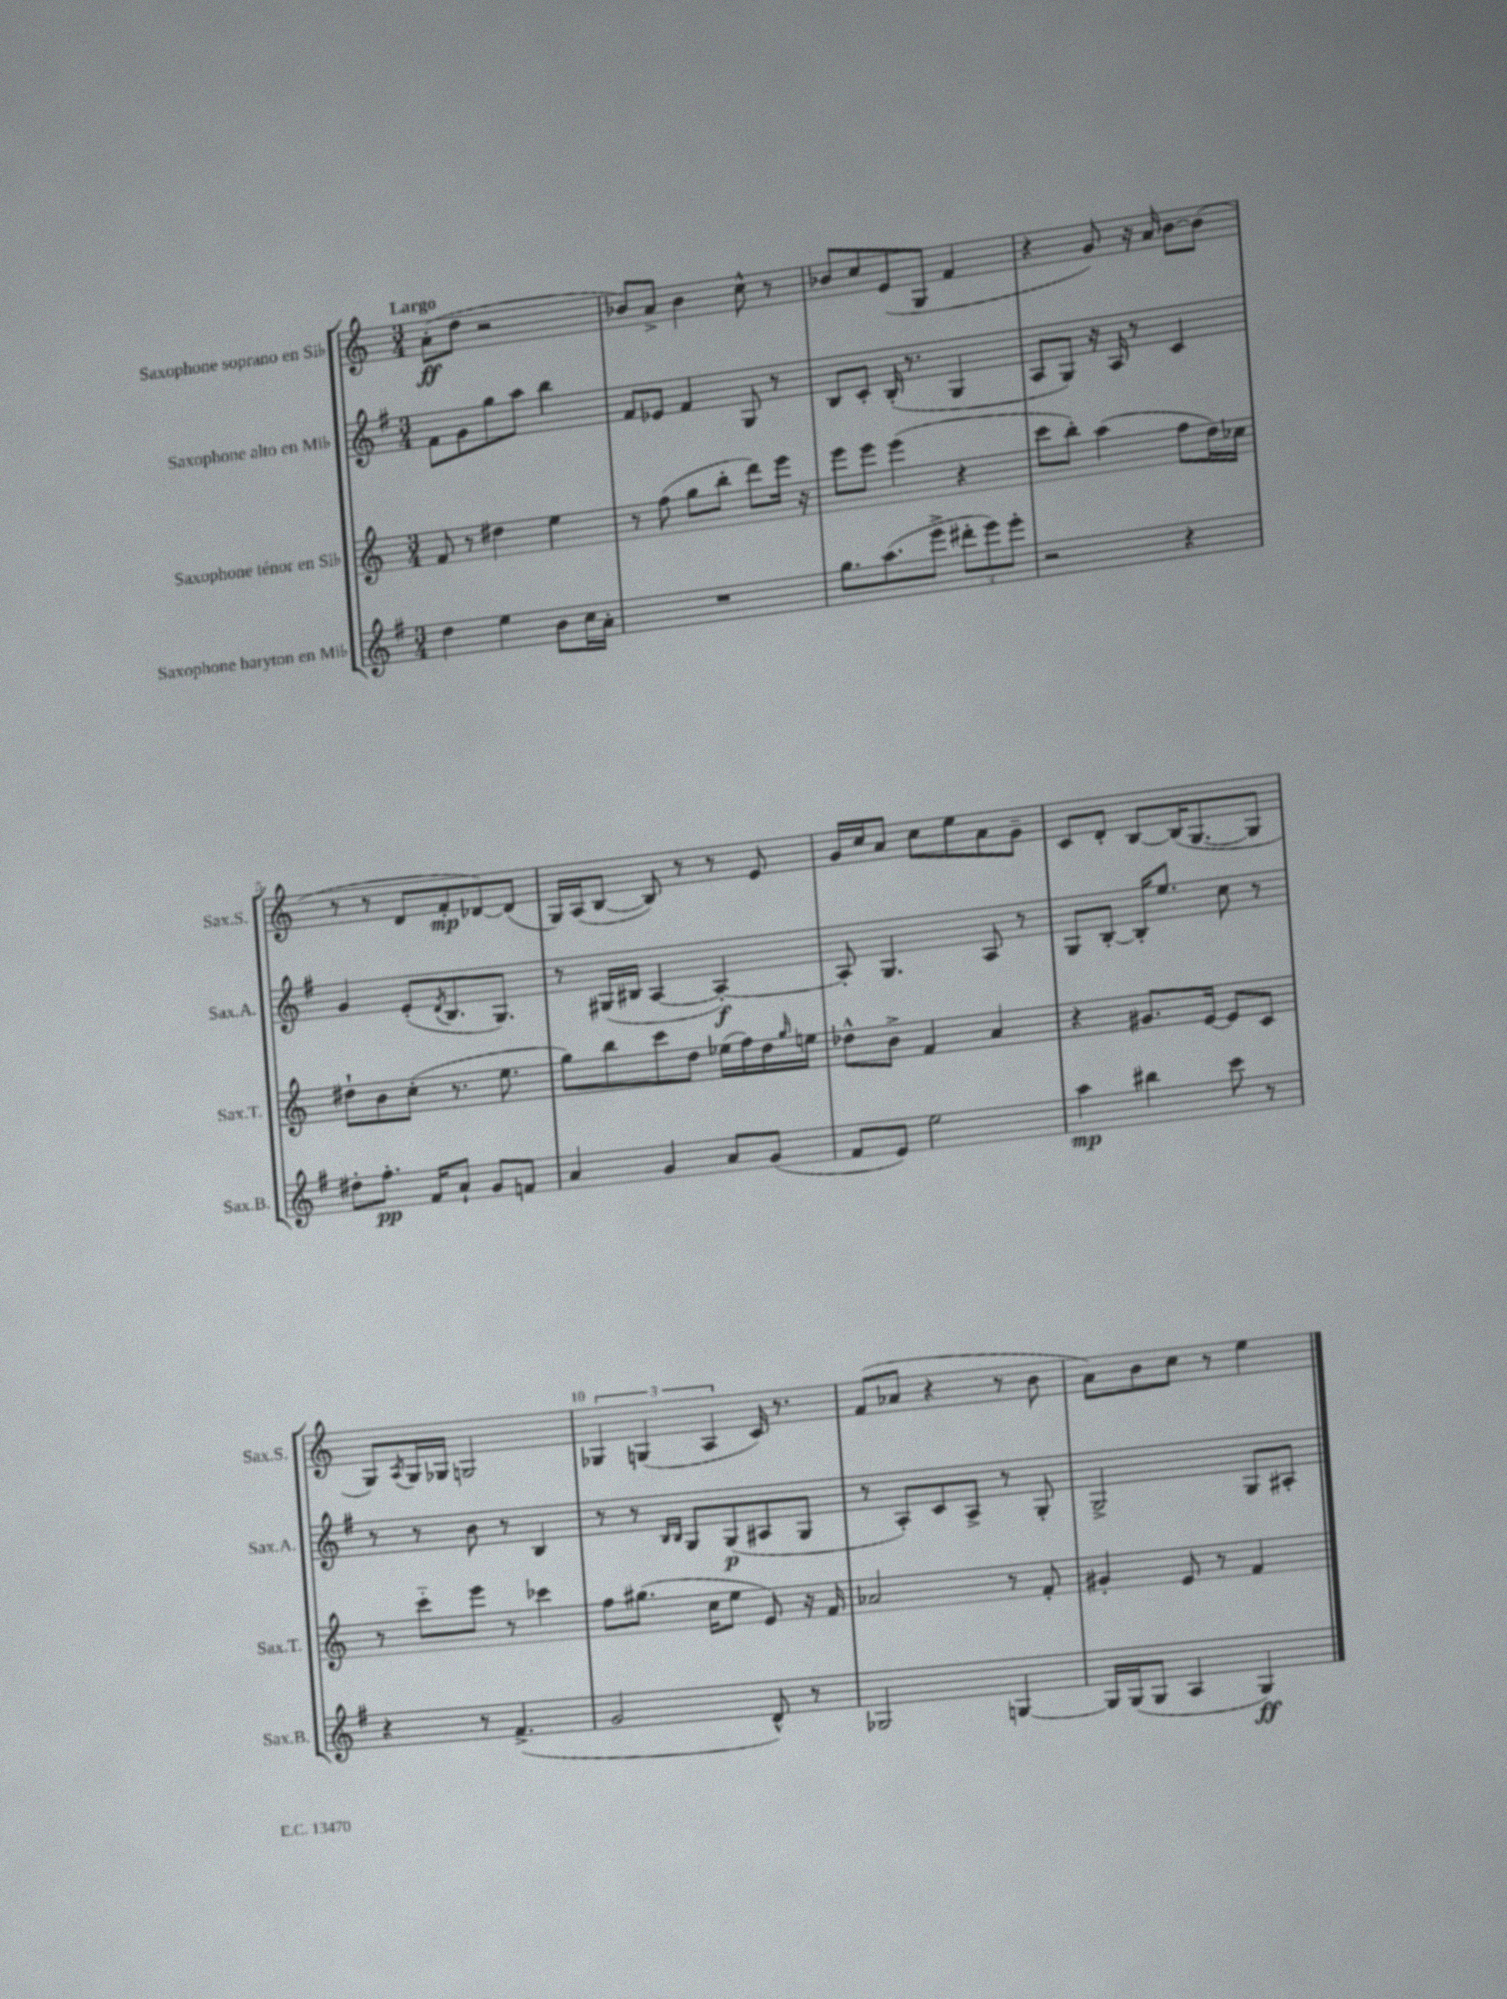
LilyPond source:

<<
\new StaffGroup <<
\new Staff = "s0" \with { instrumentName = "Saxophone soprano en Sib" shortInstrumentName = "Sax.S." } {
    \clef treble \key c \major \numericTimeSignature \time 3/4 \tempo "Largo"
    a'8-.\ff( d''8 r2 |
    bes'8) a'8-> bes'4 c''8-^ r8 |
    bes'8 c''8 e'8( g8 f'4 |
    r4 g'8) r16 a'16 b'8~ b'8( |
    r8 r8 d'8 f'8-.\mp des'8~) des'8( |
    g16) a16( b8~ b8) r8 r8 e'8 |
    g'16 c''16 a'8 c''8 e''8 a'8 g'8-- |
    c'8 d'8-. b8~ b16( g8.~ g8 |
    g8) \acciaccatura { a8 } g16 ges16 g2 |
    \tuplet 3/2 { ges4 g4( a4 } c'16) r8. |
    f'8( aes'8 r4 r8 b'8 |
    a'8) b'8 c''8 r8 e''4 \bar "|." |
}
\new Staff = "s1" \with { instrumentName = "Saxophone alto en Mib" shortInstrumentName = "Sax.A." } {
    \clef treble \key g \major \numericTimeSignature \time 3/4
    fis'8 g'8 g''8 a''8 b''4 |
    fis'8 ees'8 fis'4 g8 r8 |
    b8 c'8-. b16-.( r8. g4 |
    a8 g8) r16 a16 r8 c'4 |
    g'4 e'8-.( \acciaccatura { d'8 } b8. g8.) |
    r8 gis16( bis16 a4~ a4~-.\f) |
    a8-. g4. a8 r8 |
    g8 b8~-. b16-. e''8. c''8 r8 |
    r8 r8 b'8 r8 b4 |
    r8 r8 \grace { b16 b16 } g8 g8\p( ais8 g8 |
    r8 a8-.) c'8 a8-> r8 g8-. |
    g2-> g8 ais8-. \bar "|." |
}
\new Staff = "s2" \with { instrumentName = "Saxophone ténor en Sib" shortInstrumentName = "Sax.T." } {
    \clef treble \key c \major \numericTimeSignature \time 3/4
    f'8 r8 dis''4 e''4 |
    r8 f''8( g''8 b''8-. d'''8) e'''16 r16 |
    e'''8 e'''8 e'''4( r4 |
    c'''8 b''8-.) a''4( f''8 d''16) ces''16 |
    dis''8-! b'8 c''8-.( r8. e''8. |
    g''8) b''8 c'''8 d''8 ees''16( f''16) d''16 \grace { g''16 } e''16 |
    des''8-^ b'8-> f'4 a'4 |
    r4 gis'8. e'16~ e'8 c'8 |
    r8 c'''8-_ e'''8 r8 ces'''4 |
    f''8 gis''8.( c''16 e''8 e'8) r16 f'16 |
    aes'2 r8 f'8-. |
    gis'4-. e'8 r8 f'4 \bar "|." |
}
\new Staff = "s3" \with { instrumentName = "Saxophone baryton en Mib" shortInstrumentName = "Sax.B." } {
    \clef treble \key g \major \numericTimeSignature \time 3/4
    d''4 e''4 b'8 c''16 a'16-. |
    R2. |
    g''8. a''8.( e'''8-> \tuplet 3/2 { dis'''8-. e'''8) e'''8-. } |
    r2 r4 |
    dis''8-. fis''8.-.\pp fis'16 a'8-! g'8 f'8 |
    a'4 g'4 a'8 g'8( |
    fis'8 e'8) e''2 |
    a''4\mp bis''4 c'''8 r8 |
    r4 r8 fis'4.->( |
    g'2 d'8-^) r8 |
    ges2 g4~ |
    g16 g16( g8 a4 g4\ff) \bar "|." |
}
>>
>>
\layout { \context { \Score \override BarNumber.break-visibility = ##(#f #t #t) barNumberVisibility = #(every-nth-bar-number-visible 5) } }
